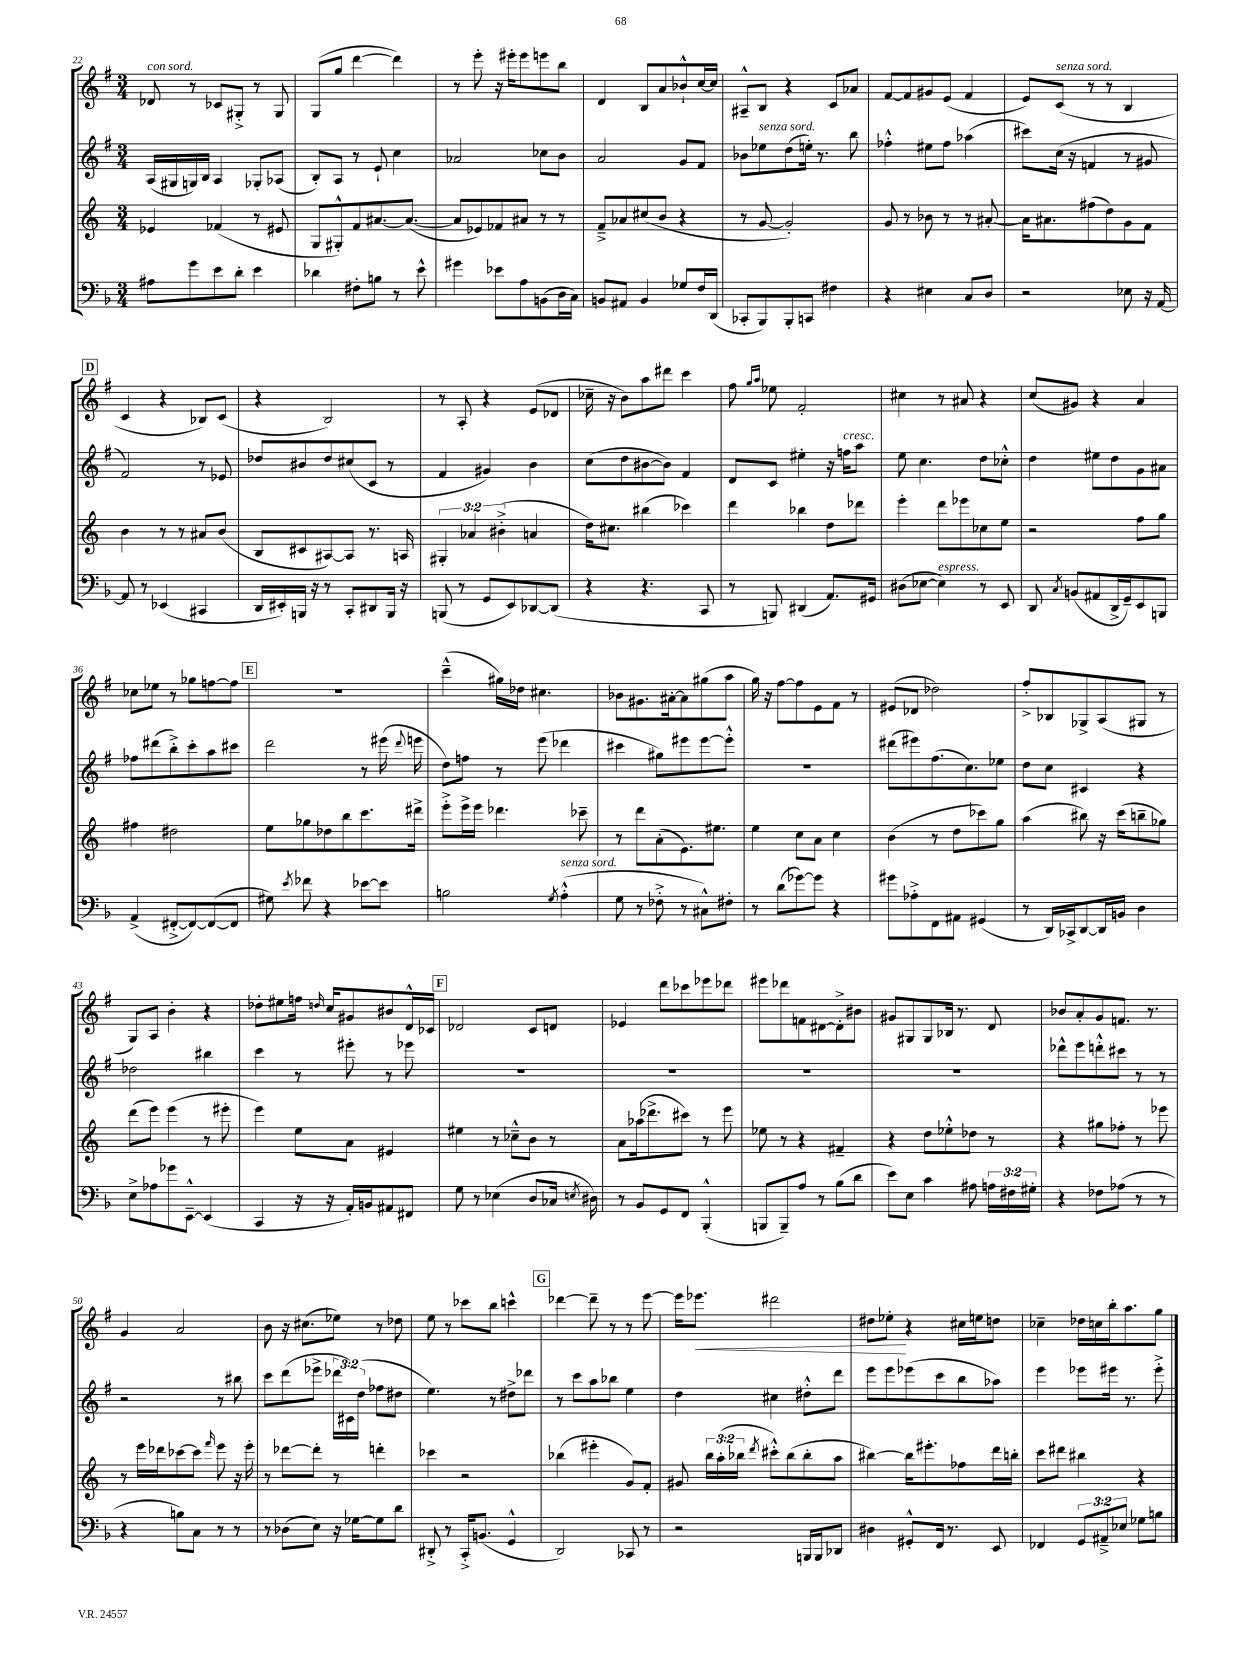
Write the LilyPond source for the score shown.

<<
\new StaffGroup <<
\new Staff = "s0" {
    \clef treble \key g \major \numericTimeSignature \time 3/4
    \autoBeamOff des'8^\markup { \italic "con sord." } r8 ces'8[ gis8]-.-> r8 gis8 |
    g8[( g''8] d'''4~ d'''4) |
    r8 e'''8-. r16 eis'''16[-. eis'''8 e'''8 b''8] |
    d'4 b8[ a'8 bes'8-!-^ c''16~ c''16] |
    ais8[---^ b8] r4 c'8[ aes'8] |
    fis'8[~ fis'8 gis'8 e'8]( fis'4 |
    e'8[) c'8]^\markup { \italic "senza sord." }( r8 r8 b4 |
    \mark \markup { \box "D" } c'4 r4 bes8[) c'8]( |
    r4 b2) |
    r8 a8-. r4 e'8[( des'8] |
    ces''16-- r16 b'8[) a''8 dis'''8] c'''4 |
    fis''8 \grace { g''16[ a''16] } ees''8 fis'2-. |
    cis''4 r8 ais'8 r4 |
    c''8[( gis'8]) r4 a'4 |
    ces''8[ ees''8] r8 ges''8[ f''8~ f''8] |
    \mark \markup { \box "E" } R2. |
    c'''4---^( gis''16[) des''16] cis''4. |
    bes'8[ gis'8. ais'16~-. ais'8 gis''8( a''8] |
    g''16) r16 fis''8[~ fis''8 e'8 fis'8] r8 |
    eis'8[( des'8] des''2) |
    fis''8[-.-> bes8 ges8-> a8( gis8] r8 |
    g8[) a8] b'4-. r4 |
    des''8[-. eis''8 f''16] \grace { d''16 } c''16[ gis'8 bis'8 d'16-^ ces'16] |
    \mark \markup { \box "F" } des'2 c'8[ d'8] |
    ees'4 d'''8[ ces'''8 ees'''8 des'''8] |
    eis'''8[ des'''8 f'8 dis'8~ dis'8-.-> bis'8] |
    gis'8[ gis8 gis8 bes16] r8. d'8 |
    bes'8[ a'8-. g'8 f'8.] r8. |
    g'4 a'2 |
    b'8 r16 cis''8.[( ees''8]) r8 des''8 |
    e''8 r8 ces'''8[ b''8] c'''4-^ |
    \mark \markup { \box "G" } des'''4~ des'''8-- r8 r8 e'''8~ |
    e'''16[ ees'''8.]\< dis'''2 |
    dis''8[ ees''8]-.\! r4 cis''16[ e''16 d''8] |
    ces''4-- des''16[ c''16 b''16-. a''8. g''8] \bar "|." |
}
\new Staff = "s1" {
    \clef treble \key g \major \numericTimeSignature \time 3/4 \override Staff.TupletNumber.text = #tuplet-number::calc-fraction-text
    \autoBeamOff a16[( gis16 g16) b16] a4 ges8[-. aes8]( |
    b8[-.) a8] r8 e'8-! c''4 |
    aes'2 ces''8[ b'8] |
    a'2 g'8[ fis'8] |
    bes'8[ ees''8^\markup { \italic "senza sord." } d''8( e''16]-.) r8. b''8 |
    fes''4-.-^ eis''8[ fes''8] aes''4( |
    cis'''8[) c''16]( r16 f'4 r8 gis'8 |
    \mark \markup { \box "D" } fis'2) r8 ees'8 |
    des''8[ bis'8 des''8 cis''8( c'8] r8 |
    fis'4 gis'4) b'4 |
    c''8[( d''8 bis'8~ bis'8]) fis'4 |
    d'8[ c'8] eis''4-. r16 f''16[^\markup { \italic "cresc." } a''8] |
    e''8 c''4. d''8[ ces''8]-.-^ |
    d''4 eis''8[ d''8 g'8 ais'8] |
    fes''8[ dis'''8( b''8-.->) c'''8-. a''8 cis'''8] |
    \mark \markup { \box "E" } d'''2 r8 eis'''16( \appoggiatura { d'''8 } e'''16 |
    d''8[) f''8] r8 e'''8( des'''4 |
    cis'''4 gis''8[) eis'''8 eis'''8~ eis'''8]-.-^ |
    R2. |
    dis'''8[( eis'''8) fis''8.( c''8.) ees''8] |
    d''8[ c''8] cis'4 r4 |
    des''2 bis''4 |
    c'''4 r8 eis'''8-. r8 ees'''8 |
    \mark \markup { \box "F" } R2. |
    R2. |
    R2. |
    R2. |
    des'''8[-^ e'''8 d'''8-.-^ cis'''8] r8 r8 |
    r2 r8 bis''8 |
    c'''8[ d'''8( ees'''8]-> \tuplet 3/2 { des'''16[ cis'16) d''16]( } fes''8[ dis''8] |
    e''4.) r8 dis''8[-> des'''8] |
    \mark \markup { \box "G" } r8 c'''8[ a''8 bes''8] e''4 |
    d''4 cis''4 dis''8[-.-^ d'''8] |
    e'''8[ e'''8 ees'''8( c'''8 b''8 aes''8]) |
    e'''4 ees'''8[ eis'''16] r8. eis'''8-.-> \bar "|." |
}
\new Staff = "s2" {
    \clef treble \key c \major \numericTimeSignature \time 3/4 \override Staff.TupletNumber.text = #tuplet-number::calc-fraction-text
    \autoBeamOff ees'4 fes'4( r8 eis'8 |
    g8[ gis8-.-^) f'8 ais'8.~ ais'8.]~( |
    ais'8[ ees'8) fes'8 ais'8] r8 r8 |
    f'8[---> aes'8 cis''8( b'8] r4 |
    r8 g'8~ g'2-.) |
    g'8 r8 bes'8 r8 r8 ais'8~-. |
    ais'16[ ais'8. fis''8( d''8) g'8 f'8] |
    \mark \markup { \box "D" } b'4 r8 r8 ais'8[ b'8]( |
    b8[ cis'8 ais8~) ais8] r8. a16 |
    \tuplet 3/2 { gis4-. aes'4 bis'4-.->( } a'4 |
    d''16[) cis''8.] bis''4( ces'''4) |
    d'''4 bes''4 d''8[ des'''8] |
    e'''4-. d'''8[ ees'''8 ces''8 e''8] |
    r2 f''8[ g''8] |
    fis''4 dis''2 |
    \mark \markup { \box "E" } e''8[ ges''8 des''8 b''8 c'''8. dis'''16]-> |
    e'''8[-.-> e'''16-> e'''16] des'''4. ces'''8-- |
    r8 d'''8[ a'8-.( e'8.) eis''8.] |
    e''4 c''8[ a'8] c''4 |
    b'4( r8 d''8[ ces'''8) g''8] |
    a''4( bis''8) r16 c'''16[( b''8-- ges''8]) |
    d'''8[( e'''8]) e'''4( r8 eis'''8-. |
    e'''4) e''8[ a'8] eis'4 |
    \mark \markup { \box "F" } eis''4 r8 ces''8[---^ b'8] r8 |
    a'8[ aes''16( des'''8.-> cis'''8]) r8 e'''8 |
    ees''8 r8 r4 fis'4-- |
    r4 d''8[ ees''8-.-^ des''8] r8 |
    r4 gis''8[ fes''8]-. r8 ees'''8 |
    r8 e'''16[ des'''16 ces'''8~ ces'''8] \grace { f'''16 } e'''8 r16 e'''16-. |
    r8 des'''8[~ des'''8]-. r8 d'''4-. |
    ces'''4 r2 |
    \mark \markup { \box "G" } bes''4( eis'''4-. g'8[) f'8]-. |
    gis'8 \tuplet 3/2 { b''16[ a''16-.( bes''16] } \acciaccatura { d'''8 } cis'''8[-.-^) bes''8( bes''8-. a''8] |
    bis''4~) bis''16[ eis'''8.-. fes''8 d'''16 b''16]-. |
    c'''8[ dis'''8] bis''4 r4 \bar "|." |
}
\new Staff = "s3" {
    \clef bass \key f \major \numericTimeSignature \time 3/4 \override Staff.TupletNumber.text = #tuplet-number::calc-fraction-text
    \autoBeamOff ais8[ g'8 e'8 d'8]-. e'4 |
    des'4 fis8[-. b8] r8 e'8-^ |
    gis'4 ees'8[ a8 b,8( d16 c16]) |
    b,8[ ais,8] b,4 ges8[ f16 d,16]( |
    ces,8[-. bes,,8) bes,,8-. c,8] fis4 |
    r4 eis4 c8[ d8] |
    r2 ees8 r16 a,16~ |
    \mark \markup { \box "D" } a,8 r8 ees,4( cis,4 |
    d,16[ eis,16-.) b,,16] r16 r8 c,8[-. dis,8 b,,16] r16 |
    b,,8( r8 g,8[ e,8) des,8~ des,8]( |
    r4 r4. c,8 |
    r8 b,,8) dis,4( a,8.[) gis,16] |
    dis8[( ees8]~ ees4^\markup { \italic "espress." }) r8 e,8 |
    d,8 \acciaccatura { c8 } b,8[( ais,8 d,16-> g,16--) e,8 b,,8] |
    a,4->( fis,8[~-.-> fis,8~) fis,8~( fis,8] |
    \mark \markup { \box "E" } gis8) \acciaccatura { e'8 } fes'8 r4 ees'8[~ ees'8] |
    b2 \acciaccatura { g8 } a4-.-^^\markup { \italic "senza sord." }( |
    g8 r8 fes8-.-> r8 cis8[-^) fis8]-. |
    r8 d'8[( ges'8~) ges'8] r4 |
    gis'8[ aes8-.-> f,8 ais,8] gis,4( |
    r8 d,16[) ces,16-> d,8~ d,16 b,16] d4 |
    e8[-> aes8 ges'8 e,8]~---^ e,4( |
    c,4 r16 r16 a,16[-.) b,16 ais,8 fis,8] |
    \mark \markup { \box "F" } g8 r8 ees4( d8[ ces16] \acciaccatura { e8 } dis16) |
    r8 bes,8[ g,8 f,8] bes,,4-.-^( |
    b,,8[ b,,8--) a8] r8 bes8[( d'8] |
    e'8[) e8] c'4 ais8 \tuplet 3/2 { a16[ fis16 gis16]-. } |
    r4 fes8[ aes8]( r8 r8 |
    r4 b8[) c8] r8 r8 |
    r8 des8[( e8]) r16 ges16[~ ges8 d'8] |
    dis,8-.-> r8 c,16[-.-> b,8.]( g,4-^ |
    \mark \markup { \box "G" } d,2) ces,8 r8 |
    r2 b,,16[ b,,16 des,8] |
    dis4 gis,8[-.-^ f,16] r8. e,8 |
    fes,4 \tuplet 3/2 { g,8[ ais,8---> ees8] } ges8[ b8] \bar "|." |
}
>>
>>
\layout { \context { \Score currentBarNumber = #22 } }
